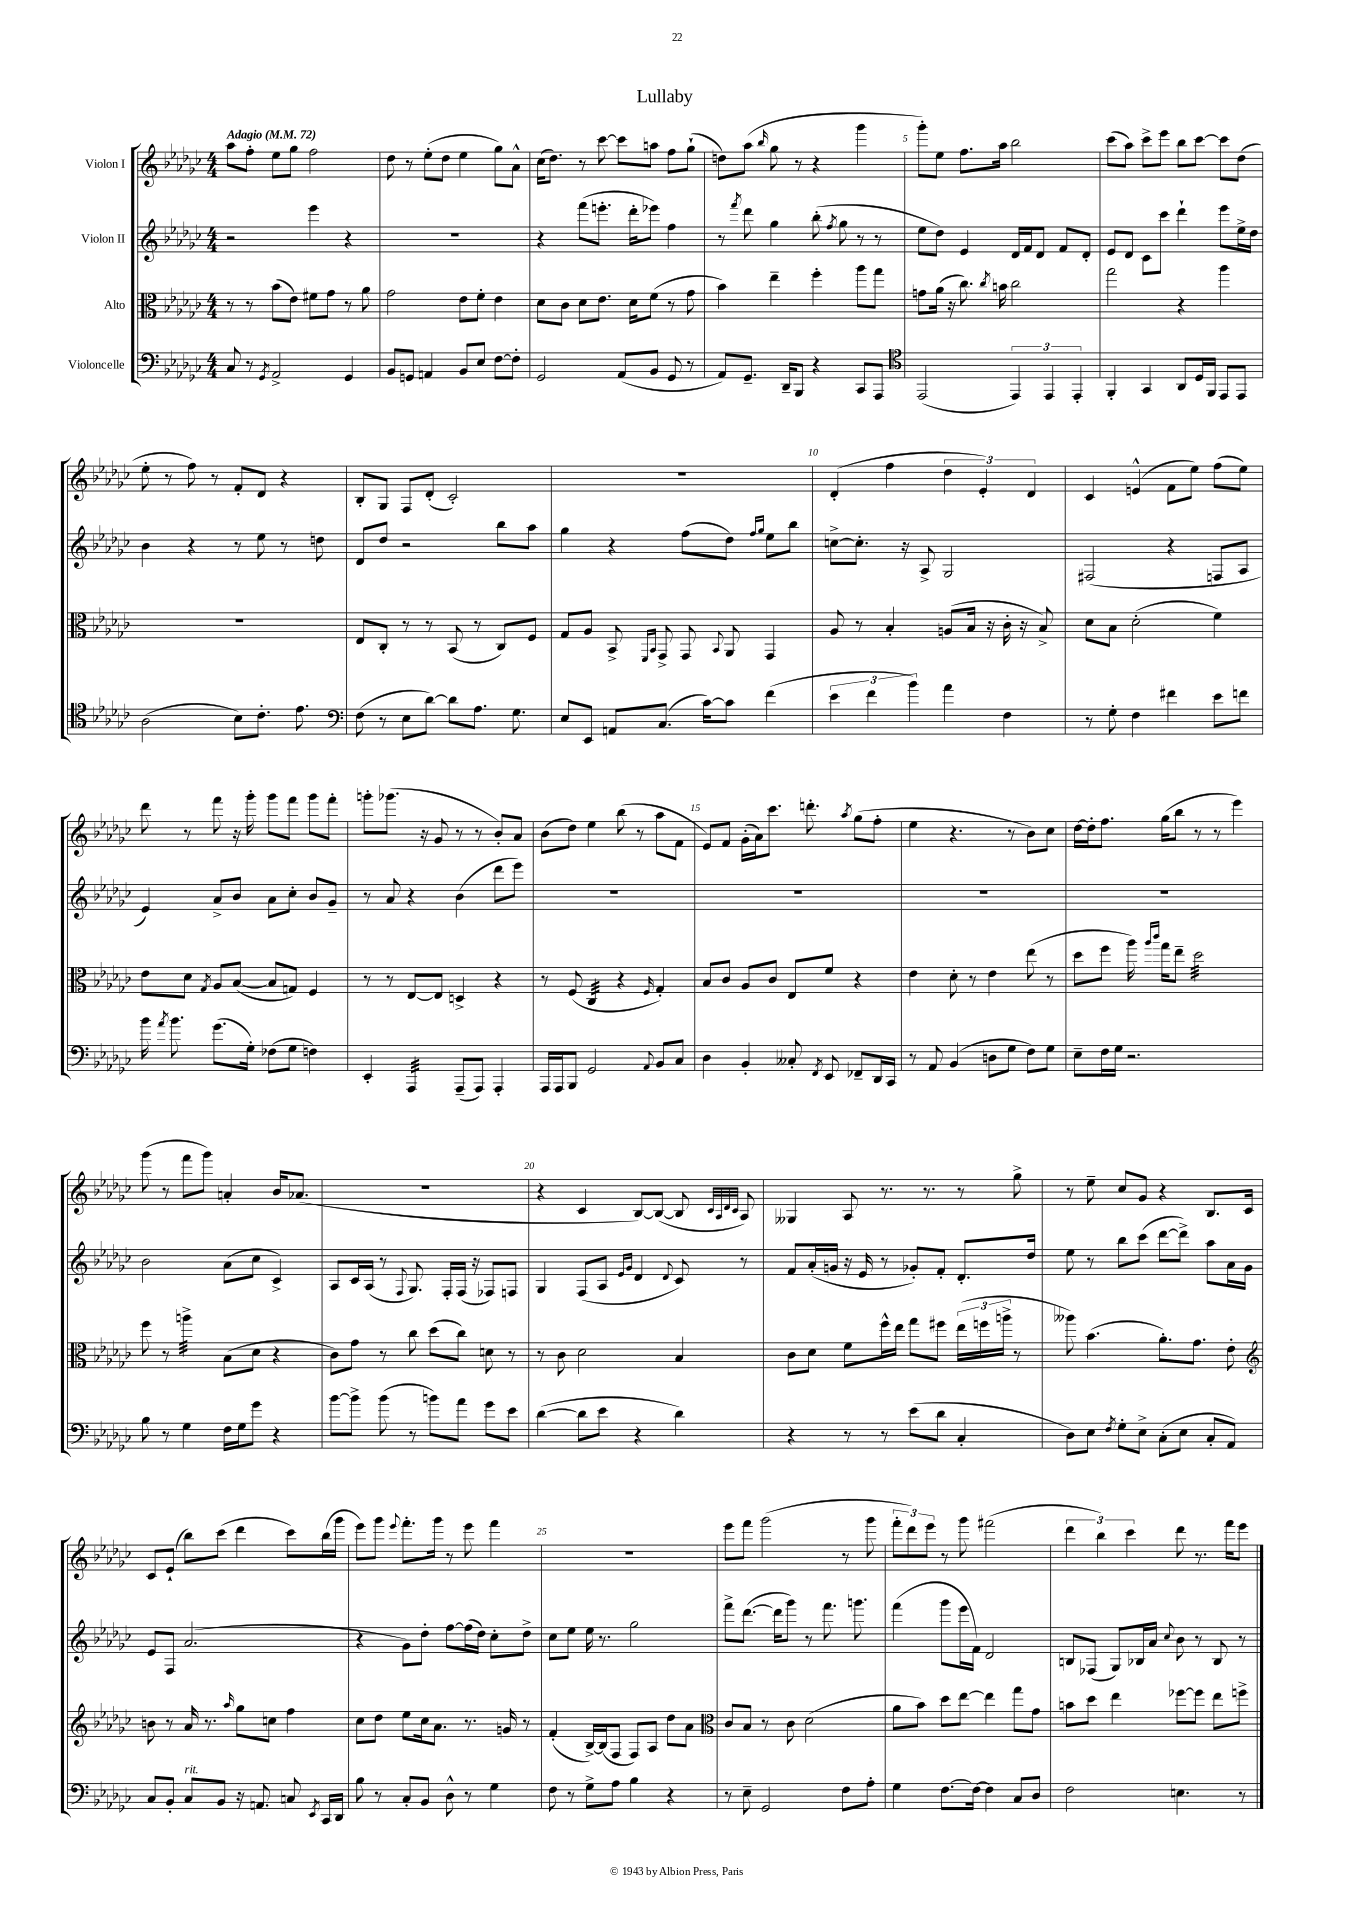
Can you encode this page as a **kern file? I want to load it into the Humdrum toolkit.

**kern	**kern	**kern	**kern
*staff4	*staff3	*staff2	*staff1
*clefF4	*clefC3	*clefG2	*clefG2
*k[b-e-a-d-g-c-]	*k[b-e-a-d-g-c-]	*k[b-e-a-d-g-c-]	*k[b-e-a-d-g-c-]
*M4/4	*M4/4	*M4/4	*M4/4
*MM72	*MM72	*MM72	*MM72
8C-/	8r	2r	8aa-\L
8r	8r	.	8ff'\J
8qGG-/	.	.	.
2AA-^/	(8b-\L	.	8ee-\L
.	8e-\J)	.	8gg-\J
.	8f#\L	4eee-\	2ff\
.	8g-\J	.	.
4GG-/	8r	4r	.
.	8a-\	.	.
=	=	=	=
8BB-/L	2g-\	1r	8dd-\
8GG/J	.	.	8r
4AA/	.	.	(8ee-'\L
.	.	.	8dd-\J
8BB-/L	8e-\L	.	4ee-\
8E-/J	8f'\J	.	.
[8F\L	4e-\	.	8gg-\L)
8F'\]J	.	.	8a-^^\J
=	=	=	=
2GG-/	8d-\L	4r	(16cc-\LK
.	.	.	8.dd-\J)
.	8c-\J	.	.
.	8d-\L	(8fff\L	8r
.	8.e-\J	8.eee'\J	[8ccc-\
(8AA-/L	.	.	8ccc-\]L
.	16d-\LK	16ddd-'\LK	.
8BB-/J	(8f\J	8eee-\J)	8aa\J
8GG-/	8r	4ff\	8ff\L
8r	8g-\	.	(8gg-`\J
=	=	=	=
8AA-/L)	4b-\)	8r	8dd\L)
.	.	8qfff/	.
8.GG-~/J	.	8ddd-\	(8aa-\J
.	.	.	16qqbb-/
.	4ee-~\	4gg-\	8gg-\
16DD-~/LK	.	.	.
8BBB-/J	.	.	8r
4r	4ff'\	(8bb-'\	4r
.	.	8qff/	.
.	.	8gg-\	.
8CC-/L	8aa-\L	8r	4ggg-\
8AAA-/J	8gg-\J	8r	.
=	=	=	=
*clefC4	*	*	*
(2EE-/	8g\L	8ee-\L	8ggg-'\L)
.	(16a-\Jk	8dd-\J)	8ee-\J
.	16r	.	.
.	8.cc-\)	4e-/	8.ff\L
.	8qcc-/	.	.
.	16b\	.	16aa-\Jk
6EE-/)	2cc-\	16d-/LL	2bb-\
.	.	16f/J	.
.	.	8d-/J	.
6EE-/	.	.	.
.	.	8f/L	.
6EE-'/	.	.	.
.	.	8d-'/J	.
=	=	=	=
4FF'/	2gg-\	8e-/L	(8ccc-\L
.	.	8d-/J	8aa-\J)
4GG-/	.	8c-\L	8ccc-^\L
.	.	8ccc-\J	8eee-\J
8AA-/L	4r	4ddd-`\	8bb-\L
16D-/L	.	.	[8ccc-\J
16FF/JJ	.	.	.
8EE-/L	4aa-\	8eee-\L	8ccc-\]L
8EE-/J	.	16ee-^\L	(8dd-\J
.	.	16dd-\JJ	.
=	=	=	=
(2A-\	1r	4b-\	8ee-'\
.	.	.	8r
.	.	4r	8ff\)
.	.	.	8r
8B-\L)	.	8r	8f'/L
8.c-'\J	.	8ee-\	8d-/J
.	.	8r	4r
8.e-\	.	.	.
.	.	8dd\	.
=	=	=	=
*clefF4	*	*	*
(8F\	8E-/L	8d-/L	8B-'/L
8r	8C-'/J	8dd-/J	8G-/J
8E-\L	8r	2r	8F/L
[8d-\J)	8r	.	(8d-'/J
8d-\]L	(8BB-/	.	2c-'/)
8.A-\J	8r	.	.
.	8C-/L)	8bb-\L	.
8.G-\	.	.	.
.	8F/J	8aa-\J	.
=	=	=	=
8E-/L	8G-/L	4gg-\	1r
8EE-/J	8A-/J	.	.
8AA/L	8BB-^/	4r	.
.	16qqFF/LL	.	.
.	16qqBB-/JJ	.	.
(8.C-/J	8GG-^/	.	.
.	8GG-/	(8ff\L	.
[16c-\LK)	.	.	.
.	8qqBB-/	.	.
8c-\]J	8AA-/	8dd-\J)	.
.	.	16qqff/LL	.
.	.	16qqgg-/JJ	.
(4f\	4GG-/	8ee-\L	.
.	.	8bb-\J	.
=	=	=	=
6e-\	8A-/	[8cc^\L	(4d-'/
.	8r	8.cc'\]J	.
6f\	.	.	.
.	4B-'/	.	4ff\
.	.	16r	.
6b-\)	.	.	.
.	.	8A-^/	.
4a-\	(8A/L	2G-/	6dd-\
.	16B-/Jk	.	.
.	.	.	6e-'/)
.	16r	.	.
4F\	16c-'\	.	.
.	16r	.	.
.	.	.	6d-/
.	8B-^/)	.	.
=	=	=	=
8r	8d-\L	(2F#/	4c-/
8G-'\	8B-\J	.	.
4F\	(2d-'\	.	(4e^^/
4f#\	.	4r	8f\L
.	.	.	8ee-\J)
8e-\L	4f\)	8F/L	(8ff\L
8f\J	.	8A-/J	8ee-\J)
=	=	=	=
16b-\	8e-\L	4e-/)	8ddd-\
8qa-/	.	.	.
8.b-\	.	.	.
.	8d-\J	.	8r
.	8qG-/	.	.
(8.g-\L	8A-/L	8a-^/L	8fff\
.	([8B-/J	8b-/J	16r
16G-'\Jk)	.	.	16ggg-'\
(8F-\L	8B-/]L	8a-\L	8ggg-\L
8G-\J	8G/J)	8cc-'\J	8fff\J
4F\)	4F/	8b-/L	8ggg-\L
.	.	8g-~/J	8fff'\J
=	=	=	=
4EE-'/	8r	8r	8ggg'\L
.	8r	8a-/	(8.ggg-\J
4AAA-/	[8E-/L	4r	.
.	.	.	16r
.	8E-/]J	.	8g-/
(8AAA-~/L	4D^/	(4b-\	8r
8AAA-/J)	.	.	8r
4AAA-'/	4r	8ddd-\L	8b-'/L)
.	.	8eee-\J)	8a-/J
=	=	=	=
16AAA-/LL	8r	1r	(8b-\L
16AAA-/J	.	.	.
8BBB-/J	(8F/	.	8dd-\J)
2GG-/	4C-/	.	4ee-\
.	4r	.	(8bb-\
.	.	.	8r
8qqAA-/	16qqF/	.	.
8BB-/L	4G-'/)	.	8aa-\L
8C-/J	.	.	8f\J
=	=	=	=
4D-\	8B-/L	1r	8e-/L)
.	8c-/J	.	8f/J
4BB-'/	8A-/L	.	(16g-'\LL
.	.	.	16a-\J)
.	8c-/J	.	8.ccc-\J
8C--'/	8E-/L	.	.
.	.	.	8.ddd'\
8qFF/	.	.	.
8EE-/	8f/J	.	.
.	.	.	8qaa-/
8FF-~/L	4r	.	(8gg-\L
16DD-/L	.	.	8ff'\J
16CC-/JJ	.	.	.
=	=	=	=
8r	4e-\	1r	4ee-\
8AA-/	.	.	.
(4BB-/	8d-'\	.	4.r
.	8r	.	.
8D\L	4e-\	.	.
8G-\J	.	.	8r
8F\L)	(8ee-\	.	8b-\L)
8G-\J	8r	.	8cc-\J
=	=	=	=
8E-~\L	8dd-\L	1r	[16dd-\LL
.	.	.	16dd-'\]J
16F\L	8ff\J	.	8.ff\J
16G-\JJ	.	.	.
2.r	16aa-\)	.	.
.	16qqaa-/LL	.	.
.	16qqccc-/JJ	.	.
.	16gg-\LK	.	(16gg-\LK
.	8ee-~\J	.	8bb-\J
.	2dd-\	.	8r
.	.	.	8r
.	.	.	4eee-\)
=	=	=	=
8B-\	8ff\	2b-\	(8ggg-\
8r	8r	.	8r
4G-\	4aa^\	.	8fff\L
.	.	.	8ggg-\J)
16F\LL	(8B-\L	(8a-\L	4a'/
16G-\J	.	.	.
8g-\J	8d-\J	8cc-\J	.
4r	4r	4c-^/)	16b-/LK
.	.	.	(8.a-/J
=	=	=	=
[8b-\L	8c-\L)	8A-/L	1r
8b-^\]J	8g-\J	16c-/L	.
.	.	(16A-/JJ	.
(8b-\	8r	8r	.
.	.	8qqF/	.
8r	8cc-\	8.G-/)	.
8b\L)	(8dd-\L	.	.
.	.	16F'/LL	.
8a-\J	8cc-\J)	(16F/JJ	.
.	.	16r	.
8g-\L	8d\	8F-/L)	.
8e-\J	8r	8F/J	.
=	=	=	=
([4d-\	8r	4G-/	4r
.	8c-\	.	.
8d-\]L	2d-\	(8F/L	4c-/
8e-\J	.	8A-/J	.
.	.	16qqe-/LL	.
.	.	16qqg-/JJ	.
4r	.	4d-/	[8B-/L)
.	.	.	(8B-/_J
.	.	8qqd-/	.
4d-\)	4B-/	8c-/)	8B-/]
.	.	.	32qqc-/LLL
.	.	.	32qqA-/
.	.	.	32qqd-/
.	.	.	32qqc-/JJJ
.	.	8r	8A-/)
=	=	=	=
4r	8c-\L	8f/L	4G--/
.	8d-\J	(16a-'/L	.
.	.	16g/JJ	.
8r	8f\L	16r	8A-/
.	.	16e-/	.
8r	16ff^^\L	8r	8.r
.	16ee-\JJ	.	.
(8e-\L	8gg-\L	8g-'/L)	.
.	.	.	8.r
8d-\J	8ff#\J	8f'/J	.
4C-'/	(24ee-\LL	8.d-'/L	8r
.	24ff\	.	.
.	24aa^\JJ	.	.
.	8r	.	8gg-^\
.	.	16dd-/Jk	.
=	=	=	=
8D-\L)	8aa--\)	8ee-\	8r
8E-\J	(4.b-\	8r	8ee-~\
8qF/	.	.	.
8G-'\L	.	8bb-\L	8cc-/L
8E-^\J	.	(8ccc-\J	8g-/J
(8C-'\L	8.a-'\L)	[8ddd-\L	4r
8E-\J	.	8ddd-^\]J)	.
.	8.g-\J	.	.
8C-'/L	.	8aa-\L	8.B-/L
8AA-/J)	8e-'\	16a-\L	.
.	.	16g-\JJ	16c-/Jk
=	=	=	=
*	*clefG2	*	*
8C-/L	8b\	8e-/L	8c-/L
8BB-'/J	8r	8F/J	(8e-`/J
8C-/L	16a-/	(2.a-/	8bb-\L)
.	8.r	.	.
8BB-/J	.	.	(8ccc-\J
.	16qqaa-/	.	.
16r	8gg-\L	.	4ddd-\
8.AA/	.	.	.
.	8cc\J	.	.
8C/	4ff\	.	8ccc-\L)
8qEE-/	.	.	.
16CC-/LL	.	.	(16bb-\L
16DD-/JJ	.	.	16ggg-\JJ
=	=	=	=
8B-\	8cc-\L	4r	8eee-\L)
8r	8dd-\J	.	8ggg-\J
.	.	.	8qqeee-/
8C-'/L	8ee-\L	8g-\L)	8.fff'\L
8BB-/J	16cc-\k	8dd-'\J	.
.	8.a-\J	.	16ggg-\Jk
8D-^^\	.	[8ff\L	8r
8r	8.r	(16ff\]L	8eee-\
.	.	16dd-\JJ)	.
4G-\	.	8cc-'\L	4fff\
.	16g/	.	.
.	8r	8dd-^\J	.
=	=	=	=
8F\	(4f'/	8cc-\L	1r
8r	.	8ee-\J	.
8G-^\L	[16B-^/LL)	16ee-\	.
.	(16B-/]J	8.r	.
8A-\J	8F/J	.	.
4B-\	8F/L)	2gg-\	.
.	8A-/J	.	.
4r	8dd-\L	.	.
.	8a-\J	.	.
=	=	=	=
*	*clefC3	*	*
8r	8c-/L	8fff^\L	8eee-\L
8E-~\	8B-/J	([8.ddd-\J	8fff\J
2GG-/	8r	.	(2ggg-\
.	.	16ddd-\]LK	.
.	8c-\	8ggg-\J)	.
.	(2d-\	8r	.
.	.	8.fff\	.
8F\L	.	.	8r
.	.	8.ggg\	.
8A-'\J	.	.	8ggg-\
=	=	=	=
4G-\	8a-\L	(4fff\	12fff'\L
.	.	.	12ddd-\)
.	8b-\J)	.	.
.	.	.	12eee-\J
[8.F\L	8dd-\L	8ggg-\L	8r
.	[8ee-\J	16eee-\L	8ggg-\
16F\_Jk	.	16f\JJ)	.
4F\]	4ee-\]	2d-/	(2fff#\
8C-/L	8gg-\L	.	.
8D-/J	8g-\J	.	.
=	=	=	=
2F\	8b\L	8B/L	6ddd-\
.	8dd-\J	(8F-/J	.
.	.	.	6bb-\)
.	4ee-\	8G-/L)	.
.	.	.	6ccc-\
.	.	16B-/L	.
.	.	16a-/JJ	.
.	.	8qqcc-/	.
4.E\	[8ff-\L	8b-\	8ddd-\
.	8ff-\]J	8r	8.r
.	8ee-\L	8B-/	.
.	.	.	16fff\LK
8r	8ff^\J	8r	8eee-\J
==	==	==	==
*-	*-	*-	*-
